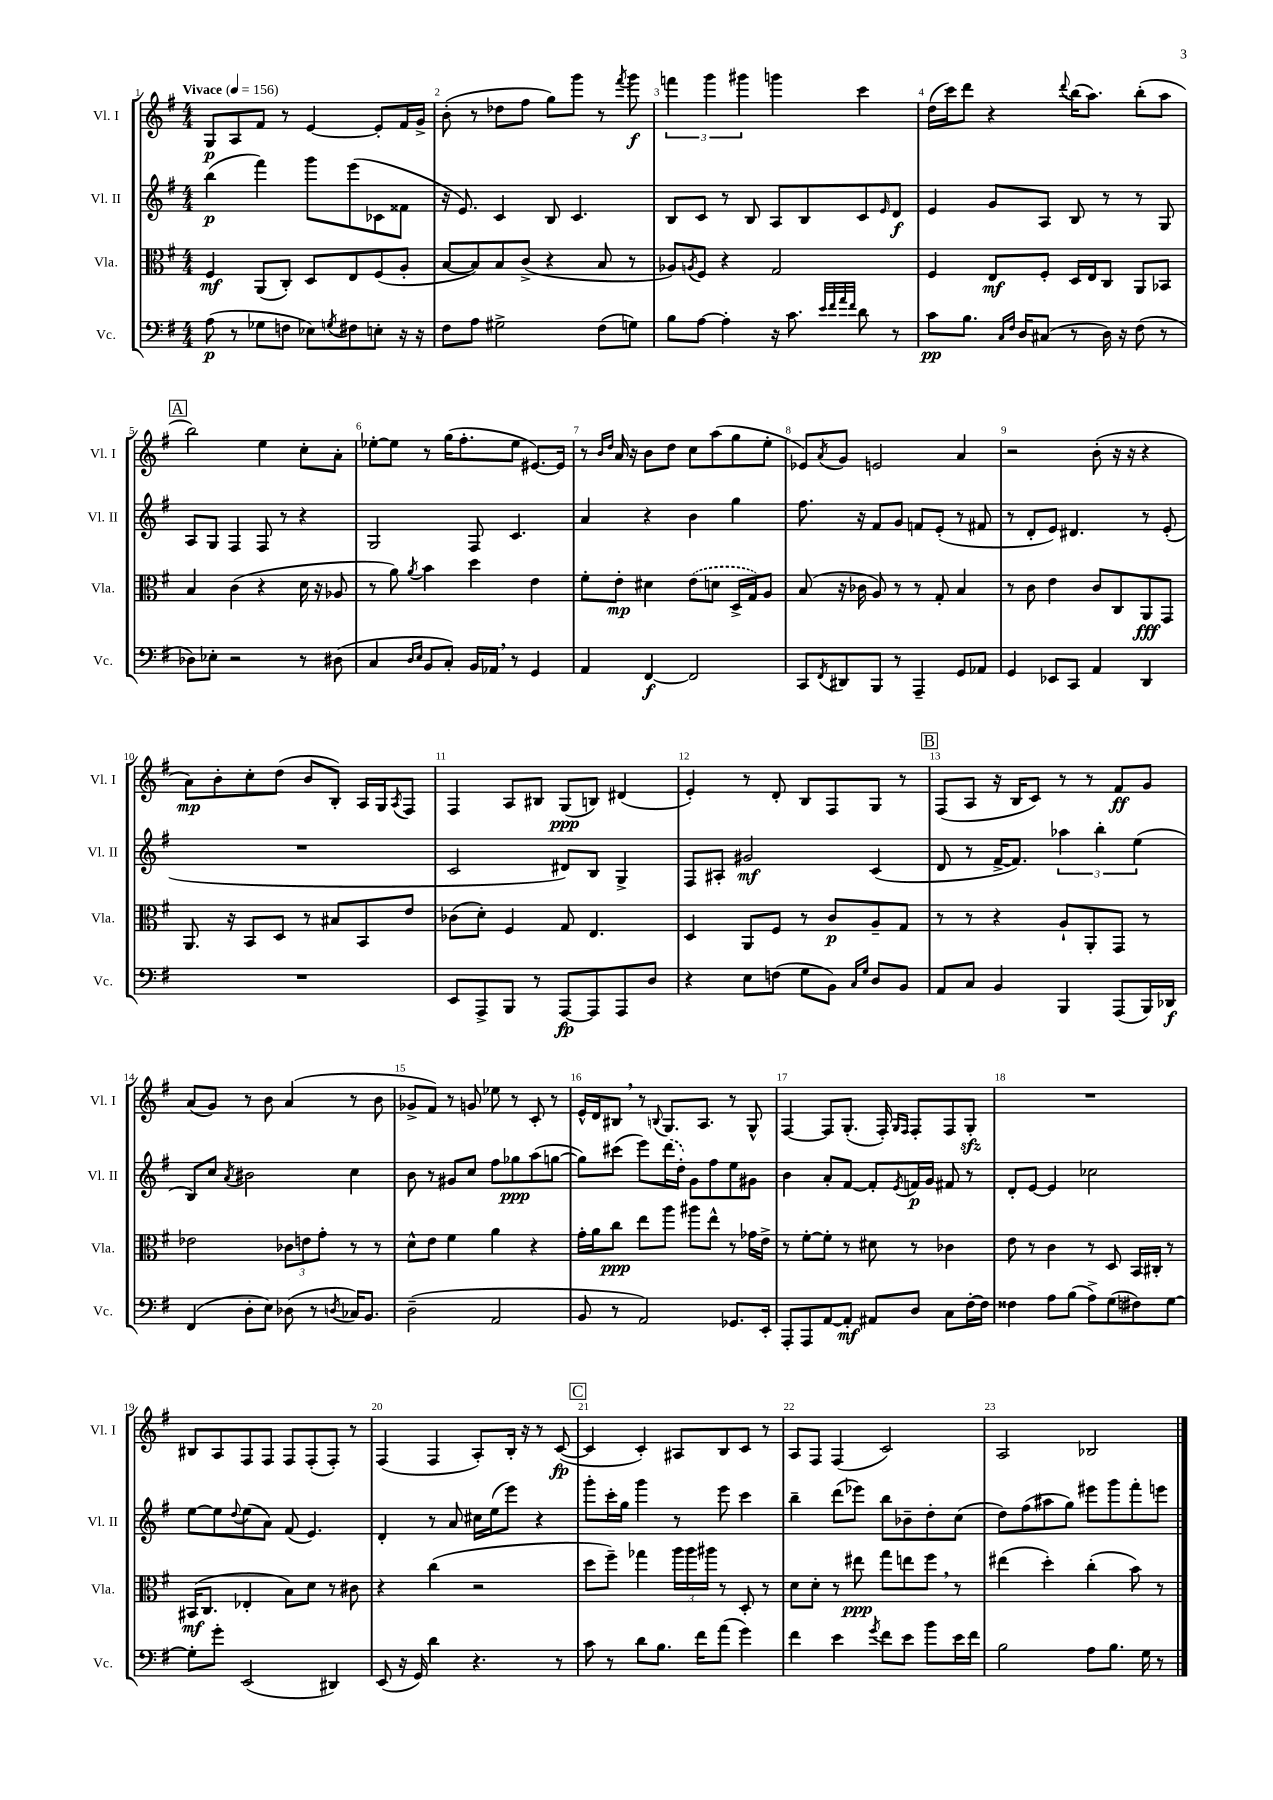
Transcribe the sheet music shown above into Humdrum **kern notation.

**kern	**kern	**kern	**kern
*staff4	*staff3	*staff2	*staff1
*clefF4	*clefC3	*clefG2	*clefG2
*k[f#]	*k[f#]	*k[f#]	*k[f#]
*M4/4	*M4/4	*M4/4	*M4/4
*MM156	*MM156	*MM156	*MM156
(8A	4F#	(4bb	8G
8r	.	.	8A
8G-	(8AA	4fff#)	8f#
8F	8C')	.	8r
8E-)	8D	8ggg	[4e
8qG	.	.	.
8F#	8E	(8eee	.
8E'	(8F#	8c-	8e']
16r	8A'	8f##	16f#
16r	.	.	16g^
=	=	=	=
8F#	[8B	16r	(8b'
.	.	8.e)	.
8A	8B])	.	8r
2G#^	8B	4c	8dd-
.	(8c^	.	8ff#
.	4r	8B	8gg)
.	.	4.c	8ggg
(8F#	8B	.	8r
.	.	.	8qfff#
8G)	8r	.	8ggg
=	=	=	=
8B	8A-)	8B	6fff
.	8qA	.	.
[8A	8F#	8c	.
.	.	.	6ggg
4A']	4r	8r	.
.	.	.	6ggg#
.	.	8B	.
16r	2G	8A	4ggg
8.c	.	.	.
.	.	8B	.
32qqe	.	.	.
32qqf#	.	.	.
32qqa	.	.	.
32qqf#	.	.	.
8d	.	8c	4ccc
.	.	16qqe	.
8r	.	8d	.
=	=	=	=
8c	4F#	4e	(16dd
.	.	.	16ccc)
8.B	.	.	8ddd
.	8E	8g	4r
16qqC	.	.	.
16qqF#	.	.	.
16D	.	.	.
(8C#	8F#'	8A	.
.	.	.	8qqddd
8r	16D	8B	(16bb
.	16E	.	8.aa)
16D)	8C	8r	.
16r	.	.	.
(8F#	8AA	8r	(8bb'
8r	8BB-	8G	8aa
=	=	=	=
8D-)	4B	8A	2bb)
8E-'	.	8G	.
2r	(4c	4F#	.
.	4r	8F#	4ee
.	.	8r	.
8r	16d	4r	8cc'
.	16r	.	.
(8D#	8A-	.	8a'
=	=	=	=
4C	8r	2G	[8ee-'
.	8a)	.	8ee-]
16qqD	.	.	.
16qqE	8qa	.	.
8BB	4b	.	8r
8C')	.	.	(16gg
.	.	.	8.ff#'
16BB	4dd	8F#	.
16AA-	.	.	.
8r	.	4.c	8ee-
4GG	4e	.	[8.e#)
.	.	.	16e#]
=	=	=	=
4AA	8f#'	4a	8r
.	.	.	16qqb
.	.	.	16qqdd
.	8e'	.	16a
.	.	.	16r
[4FF#	4d#	4r	8b
.	.	.	8dd
2FF#]	(8e	4b	8cc
.	8d	.	(8aa
.	16D^	4gg	8gg
.	16G)	.	.
.	8A	.	8ee'
=	=	=	=
8CC	(8B	8.ff#	8e-)
8qFF#	.	.	8qa
8DD#	16r	.	8g
.	16c-	16r	.
8BBB	8A)	8f#	2e
8r	8r	8g	.
4AAA~	8r	8f	.
.	8G'	(8e'	.
8GG	4B	8r	4a
8AA-	.	8f#	.
=	=	=	=
4GG	8r	8r	2r
.	8c	8d'	.
8EE-	4e	8e)	.
8CC	.	4.d#	.
4AA	8c	.	(8b'
.	8C	.	16r
.	.	.	16r
4DD	8AA	8r	4r
.	8GG	(8e'	.
=	=	=	=
1r	8.AA	1r	8a)
.	.	.	8b'
.	16r	.	.
.	8BB	.	8cc'
.	8D	.	(8dd
.	8r	.	8b
.	8B#	.	8B')
.	8BB	.	16A
.	.	.	16G
.	.	.	8qA
.	8e	.	8F#
=	=	=	=
8EE	(8c-	2c	4F#
8AAA^	8d')	.	.
8BBB	4F#	.	8A
8r	.	.	8B#
[8AAA	8G	8d#)	(8G
8AAA]	4.E	8B	8B)
8AAA	.	4G^	(4d#
8D	.	.	.
=	=	=	=
4r	4D	8F#	4e')
.	.	8A#'	.
8E	8AA	2g#	8r
(8F	8F#	.	8d'
8G	8r	.	8B
8BB)	8c	.	8F#
16qqC	.	.	.
16qqG	.	.	.
8D	8A~	(4c	8G
8BB	8G	.	8r
=	=	=	=
8AA	8r	8d	(8F#
8C	8r	8r	8A
4BB	4r	[16f#^	16r
.	.	8.f#])	16B
.	.	.	8c)
4BBB	8A`	6aa-	8r
.	8AA'	.	8r
.	.	6bb'	.
(8AAA	8GG	.	8f#
.	.	(6ee	.
16BBB)	8r	.	8g
16DD-	.	.	.
=	=	=	=
(4FF#	2e-	8B)	(8a
.	.	8cc	8g)
.	.	8qa	.
8D'	.	2b#	8r
8E)	.	.	8b
(8D-	12c-	.	(4a
.	12e	.	.
8r	.	.	.
.	12g'	.	.
8qD	.	.	.
16C-)	8r	4cc	8r
8.BB	.	.	.
.	8r	.	8b
=	=	=	=
(2D~	8d^^	8b	8g-^
.	8e	8r	8f#)
.	4f#	8g#	8r
.	.	8cc	8g
2AA	4a	8ff#	8ee-
.	.	8gg-	8r
.	4r	(8aa	8c'
.	.	[8gg	8r
=	=	=	=
8BB	16g'	8gg])	16e^^
.	16a	.	16d
8r	8cc	(8ccc#	8B#
2AA)	8ee	8eee)	8r
.	.	.	8qqB
.	8aa	(16ddd	8.G
.	.	16dd')	.
.	8aa#	8g	.
.	.	.	8.A
.	8ee^^	8ff#	.
8.GG-	8r	8ee	8r
.	16g-	8g#	8G^^
16EE'	16e^	.	.
=	=	=	=
8AAA'	8r	4b	[4F#
8AAA	[8f#'	.	.
[8AA	8f#']	8a'	8F#]
8AA']	8r	[8f#	(8.G'
8AA#	8d#	8f#']	.
.	.	.	16F#')
.	.	.	16qqG
.	.	8qe	16qqF#
8D	8r	16f	8F#'
.	.	16g	.
8C	4c-	8f#	8F#
[16F#'	.	8r	8G'
16F#]	.	.	.
=	=	=	=
4F##	8e	8d'	1r
.	8r	[8e	.
8A	4c	4e]	.
(8B	.	.	.
8A^)	8r	2cc-	.
(8G	8D	.	.
8F#)	16BB	.	.
.	16C#'	.	.
[8G	8r	.	.
=	=	=	=
8G']	(16BB#	[8ee	8B#
.	8.C	.	.
8g'	.	8ee]	8A
.	.	8qqdd	.
(2EE	4E-'	(8ee	8F#
.	.	8a)	8F#
.	8B)	(8f#	8F#
.	8d	4.e)	(8F#'
4DD#)	8r	.	8F#')
.	8c#	.	8r
=	=	=	=
(8EE	4r	4d'	(4F#
16r	.	.	.
16GG)	.	.	.
4d	(4cc	8r	4F#
.	.	8a	.
4.r	2r	16cc#	8A')
.	.	(16ee	.
.	.	8eee)	16B'
.	.	.	16r
.	.	4r	8r
8r	.	.	([8c
=	=	=	=
8c	8dd	8ggg'	4c]
8r	8ff#~)	16ccc'	.
.	.	16gg	.
8d	4gg-	4ggg	4c')
8.B	.	.	.
.	24aa	8r	8A#
.	24aa	.	.
16f#	.	.	.
.	24aa#	.	.
(8a	8r	8eee	8B
4g)	8D'	4ccc	8c
.	8r	.	8r
=	=	=	=
4f#	8d	4bb~	8A
.	8d'	.	8F#
4e	8r	(8ddd	(4F#
.	8ee#	8eee-)	.
8qg	.	.	.
8f#	8gg	8bb	2c)
8e	8ee	8b-~	.
8b	8ff#	8dd'	.
16e	8r	(8cc	.
16f#	.	.	.
=	=	=	=
2B	(4ee#	8dd)	2A
.	.	(8ff#	.
.	4dd')	8aa#	.
.	.	8gg)	.
8A	(4cc'	8eee#	2B-
8.B	.	8ggg	.
.	8b)	8fff#'	.
16G	.	.	.
8r	8r	8eee	.
==	==	==	==
*-	*-	*-	*-
